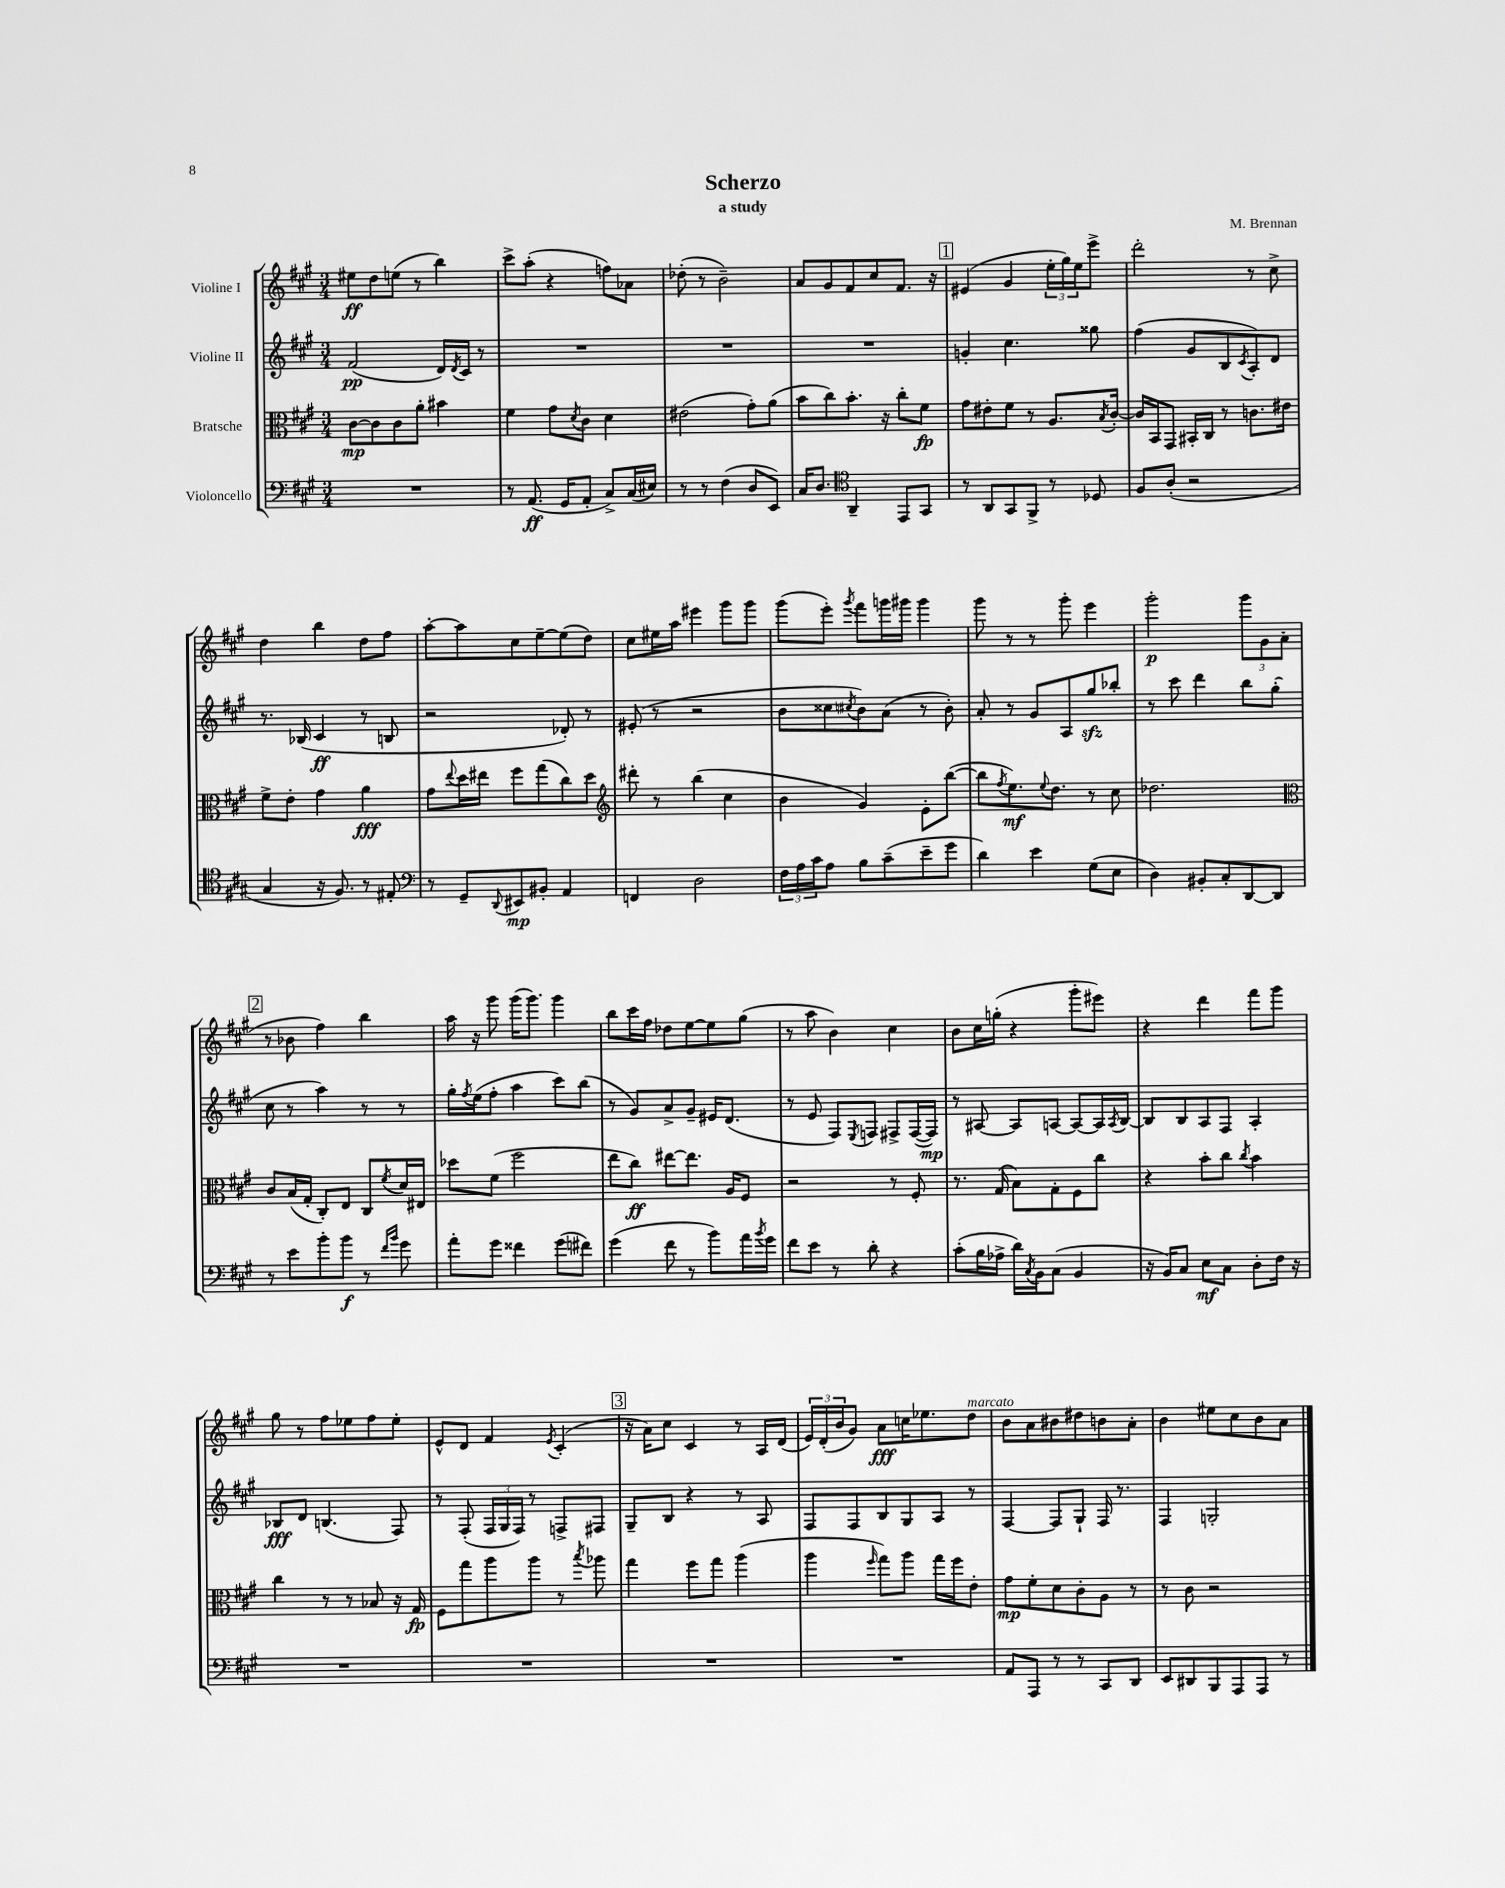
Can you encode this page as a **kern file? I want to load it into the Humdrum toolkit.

**kern	**dynam	**kern	**dynam	**kern	**dynam	**kern	**dynam
*part4	*part4	*part3	*part3	*part2	*part2	*part1	*part1
*staff4	*staff4	*staff3	*staff3	*staff2	*staff2	*staff1	*staff1
*I"Violoncello	*	*I"Bratsche	*	*I"Violine II	*	*I"Violine I	*
*clefF4	*	*clefC3	*	*clefG2	*	*clefG2	*
*k[f#c#g#]	*	*k[f#c#g#]	*	*k[f#c#g#]	*	*k[f#c#g#]	*
*M3/4	*	*M3/4	*	*M3/4	*	*M3/4	*
=1	=1	=1	=1	=1	=1	=1	=1
2.r	.	[8c#\L	mp	(2f#/	pp	8ee#X\L	ff
.	.	8c#\]	.	.	.	8dd\	.
.	.	8c#\	.	.	.	(8een\J	.
.	.	8a'\J	.	.	.	8r	.
.	.	4b#X\	.	16d/LL)	.	4bb\)	.
.	.	.	.	8qd/	.	.	.
.	.	.	.	16c#/JJ	.	.	.
.	.	.	.	8r	.	.	.
=2	=2	=2	=2	=2	=2	=2	=2
8r	.	4f#\	.	2.r	.	8ccc#^\L	.
(8.AA/	ff	.	.	.	.	(8aa'\J	.
.	.	8g#\L	.	.	.	4r	.
16GG#/KL	.	.	.	.	.	.	.
.	.	8qd/	.	.	.	.	.
8AA'/J	.	8c#\J	.	.	.	.	.
8C#^/L)	.	4d\	.	.	.	8ffn\L)	.
(16C#/L	.	.	.	.	.	8a-X\J	.
16E#X/JJ)	.	.	.	.	.	.	.
=3	=3	=3	=3	=3	=3	=3	=3
8r	.	(2e#X\	.	2.r	.	(8dd-X'\	.
8r	.	.	.	.	.	8r	.
(4F#\	.	.	.	.	.	2b~\)	.
8D/L	.	8g#'\L)	.	.	.	.	.
8EE/J)	.	(8a\J	.	.	.	.	.
=4	=4	=4	=4	=4	=4	=4	=4
16C#/KL	.	8b\L	.	2.r	.	8a/L	.
8.D/J	.	.	.	.	.	.	.
.	.	8cc#\)	.	.	.	8g#/	.
*clefC4	*	*	*	*	*	*	*
4AA~/	.	8.b'\J	.	.	.	8f#/	.
.	.	.	.	.	.	8cc#/	.
.	.	16r	.	.	.	.	.
8EE/L	.	8cc#'\L	.	.	.	8.f#/J	.
8GG#/J	.	8f#\J	fp	.	.	.	.
.	.	.	.	.	.	16r	.
!!LO:REH:place=s1:t=1
=5	=5	=5	=5	=5	=5	=5	=5
8r	.	8g#\L	.	4gn'/	.	(4e#X/	.
8AA/L	.	8e#X'\	.	.	.	.	.
8GG#/	.	8f#\J	.	4.cc#\	.	4g#/	.
8FF#^/J	.	8r	.	.	.	.	.
8r	.	8.A/L	.	.	.	24ee'\LL	.
.	.	.	.	.	.	24gg#\)	.
.	.	.	.	.	.	24ee\J	.
8D-X/	.	.	.	8gg##X\	.	8eee^\J	.
.	.	8qB/	.	.	.	.	.
.	.	[16c#'/Jk	.	.	.	.	.
=6	=6	=6	=6	=6	=6	=6	=6
8F#/L	.	16c#/LL]	.	(4ff#\	.	2ddd'\	.
.	.	16BB/J	.	.	.	.	.
(8A'/J	.	8GG#/J	.	.	.	.	.
2r	.	16BB#X'/LL	.	8g#/L	.	.	.
.	.	16C#/JJ	.	.	.	.	.
.	.	8r	.	8B/	.	.	.
.	.	.	.	8qc#/	.	.	.
.	.	8.cn\L	.	8A'/)	.	8r	.
.	.	.	.	8d/J	.	8cc#^\	.
.	.	16e#X\Jk	.	.	.	.	.
!!LO:LB:g=z
=7	=7	=7	=7	=7	=7	=7	=7
4G#/	.	8f#^\L	.	8.r	.	4dd\	.
.	.	8e'\J	.	.	.	.	.
.	.	.	.	(16B-X/	.	.	.
16r	.	4g#\	.	4c#/	ff	4bb\	.
8.F#/)	.	.	.	.	.	.	.
8r	.	4a\	fff	8r	.	8dd\L	.
8E#X'/	.	.	.	8Bn/	.	8ff#\J	.
=8	=8	=8	=8	=8	=8	=8	=8
*clefF4	*	*	*	*	*	*	*
8r	.	8g#\L	.	2r	.	[8aa'\L	.
.	.	8qqee/	.	.	.	.	.
8GG#~/L	.	16dd\L	.	.	.	8aa\]	.
.	.	16ee#X\JJ	.	.	.	.	.
8qqDD/	.	.	.	.	.	.	.
8EE#X/	mp	8ff#\L	.	.	.	8cc#\	.
8BB#X'/J	.	(8gg#\	.	.	.	[8ee~\	.
4AA/	.	8cc#\)	.	8d-X'/)	.	(8ee\]	.
.	.	8dd\J	.	8r	.	8dd\J)	.
=9	=9	=9	=9	=9	=9	=9	=9
*	*	*clefG2	*	*	*	*	*
4FFn/	.	8ddd#X'\	.	(8e#X'/	.	8cc#\L	.
.	.	8r	.	8r	.	16ee#X\L	.
.	.	.	.	.	.	16aa\JJ	.
2D\	.	(4bb\	.	2r	.	4eee#X\	.
.	.	4cc#\	.	.	.	8ggg#\L	.
.	.	.	.	.	.	8ggg#\J	.
=10	=10	=10	=10	=10	=10	=10	=10
24F#\LL	.	4b\	.	8b\L	.	(8ggg#\L	.
24A\	.	.	.	.	.	.	.
24c#\J	.	.	.	.	.	.	.
8A\J	.	.	.	8cc##X\	.	8eee'\J)	.
.	.	.	.	8qcc#X/	.	8qggg#/	.
8B\L	.	4g#/)	.	8b\)	.	8fff#\L	.
(8c#~\	.	.	.	(8a\J	.	16gggn\L	.
.	.	.	.	.	.	16ggg#X\JJ	.
8e~\	.	8e'\L	.	8r	.	4ggg#\	.
8g#\J	.	([8bb\J	.	8b'\)	.	.	.
=11	=11	=11	=11	=11	=11	=11	=11
4d\)	.	8bb\L]	.	8a'/	.	8ggg#\	.
.	.	8qff#/	.	.	.	.	.
.	.	8.ee\)	mf	8r	.	8r	.
4e\	.	.	.	8g#/L	.	8r	.
.	.	8qqee/	.	.	.	.	.
.	.	8.dd\J	.	.	.	.	.
.	.	.	.	8A/	.	8ggg#'\	.
(8G#\L	.	8r	.	8gg#zz/	.	4eee\	.
8E\J	.	8cc#\	.	8bb-X'/J	.	.	.
=12	=12	=12	=12	=12	=12	=12	=12
4D\)	.	2.dd-X\	.	8r	.	2ggg#'\	p
.	.	.	.	8ccc#\	.	.	.
8BB#X'/L	.	.	.	4ddd\	.	.	.
8C#'/	.	.	.	.	.	.	.
[8DD/	.	.	.	8bb\L	.	12ggg#\L	.
.	.	.	.	.	.	12g#\	.
8DD/J]	.	.	.	(8gg#'\J	.	.	.
.	.	.	.	.	.	(12a\J	.
!!LO:LB:g=z
!!LO:REH:place=s1:t=2
=13	=13	=13	=13	=13	=13	=13	=13
*	*	*clefC3	*	*	*	*	*
8r	.	8c#/L	.	8cc#\	.	8r	.
8e\L	.	(16B/L	.	8r	.	8b-X\	.
.	.	16G#'/JJ	.	.	.	.	.
8b'\	.	8C#'/L)	.	4aa\)	.	4ff#\)	.
8b\J	f	8E/J	.	.	.	.	.
8r	.	8C#/L	.	8r	.	4bb\	.
16qqf#/LL	.	.	.	.	.	.	.
16qqb/JJ	.	8qf#/	.	.	.	.	.
8g#\	.	16d/L	.	8r	.	.	.
.	.	16E#X/JJ	.	.	.	.	.
=14	=14	=14	=14	=14	=14	=14	=14
8a'\L	.	8dd-X\L	.	16gg#'\LL	.	16aa\	.
.	.	.	.	8qff#/	.	.	.
.	.	.	.	(16ee\J	.	16r	.
8g#\J	.	(8f#\J	.	8ff#'\J	.	8ggg#\	.
4f##X\	.	2ff#\	.	4aa\	.	(16ggg#\KL	.
.	.	.	.	.	.	8.ggg#\J)	.
(8g#\L	.	.	.	8ccc#\L)	.	4ggg#\	.
8f#X\J)	.	.	.	(8bb\J	.	.	.
=15	=15	=15	=15	=15	=15	=15	=15
(4g#\	.	8ee\L	.	8r	.	8bb\L	.
.	.	8cc#\J)	ff	8g#/L)	.	16ccc#\L	.
.	.	.	.	.	.	16ff#\JJ	.
8f#\	.	[8ee#X\L	.	8a^/	.	8dd-X\L	.
8r	.	8.ee#\J]	.	8g#~/J	.	[8ee\	.
8b\L)	.	.	.	16e#X/KL	.	8ee\]	.
.	.	16A/KL	.	(8.d/J	.	.	.
16a\L	.	8F#/J	.	.	.	(8gg#\J	.
8qb/	.	.	.	.	.	.	.
16g#\JJ	.	.	.	.	.	.	.
=16	=16	=16	=16	=16	=16	=16	=16
8f#\L	.	2r	.	8r	.	8r	.
8e\J	.	.	.	8e/	.	8aa\	.
8r	.	.	.	8F#/L)	.	4b\)	.
.	.	.	.	8qE/	.	.	.
8d'\	.	.	.	8Fn/J	.	.	.
4r	.	8r	.	8F#X^/L	.	4cc#\	.
.	.	8F#'/	.	([16F#/L	.	.	.
.	.	.	.	16F#/JJ])	mp	.	.
=17	=17	=17	=17	=17	=17	=17	=17
(8c#'\L	.	8.r	.	8r	.	8b\L	.
16B\L	.	.	.	[8A#X/	.	16cc#\L	.
16A-X^\JJ	.	(16G#/	.	.	.	(16ggn'\JJ	.
16d\LL)	.	8B\L)	.	8A#/L]	.	4r	.
8qC#/	.	.	.	.	.	.	.
16BB\J	.	.	.	.	.	.	.
(8C#\J	.	8G#'\	.	[8An/J	.	.	.
4BB/	.	8F#\	.	8A/L_	.	8ggg#'\L	.
.	.	8cc#\J	.	16A/L]	.	8eee#X\J)	.
.	.	.	.	8qA/	.	.	.
.	.	.	.	[16B/JJ	.	.	.
=18	=18	=18	=18	=18	=18	=18	=18
16r	.	4r	.	8B/L]	.	4r	.
16BB/KL)	.	.	.	.	.	.	.
8C#/J	.	.	.	8B/	.	.	.
8E\L	mf	8b'\L	.	8A/	.	4ddd\	.
8C#\J	.	8cc#\J	.	8F#/J	.	.	.
.	.	8qcc#/	.	.	.	.	.
8D'\L	.	4b\	.	4A'/	.	8fff#\L	.
16F#\Jk	.	.	.	.	.	8ggg#\J	.
16r	.	.	.	.	.	.	.
!!LO:LB:g=z
=19	=19	=19	=19	=19	=19	=19	=19
2.r	.	4cc#\	.	8B-X/L	fff	8gg#\	.
.	.	.	.	8d/J	.	8r	.
.	.	8r	.	(4.Bn/	.	8ff#\L	.
.	.	8r	.	.	.	8ee-X\	.
.	.	8B-X/	.	.	.	8ff#\	.
.	.	16r	.	8F#/)	.	8ee-'\J	.
.	.	16G#/	fp	.	.	.	.
=20	=20	=20	=20	=20	=20	=20	=20
2.r	.	8F#\L	.	8r	.	8e^^/L	.
.	.	8gg#\	.	(8F#'/	.	8d/J	.
.	.	8aa\	.	24F#/LL	.	4f#/	.
.	.	.	.	24G#/	.	.	.
.	.	.	.	24F#/JJ)	.	.	.
.	.	8aa\J	.	8r	.	.	.
.	.	.	.	.	.	8qe/	.
.	.	8r	.	8Fn^/L	.	(4c#'/	.
.	.	8qbb/	.	.	.	.	.
.	.	8aa-X\	.	8F#X/J	.	.	.
!!LO:REH:place=s1:t=3
=21	=21	=21	=21	=21	=21	=21	=21
2.r	.	4gg#\	.	8G#~/L	.	16r	.
.	.	.	.	.	.	16a\KL)	.
.	.	.	.	8B/J	.	8cc#\J	.
.	.	8ff#\L	.	4r	.	4c#/	.
.	.	8gg#\J	.	.	.	.	.
.	.	(4aa\	.	8r	.	8r	.
.	.	.	.	8A/	.	16A/LL	.
.	.	.	.	.	.	(16d/JJ	.
=22	=22	=22	=22	=22	=22	=22	=22
2.r	.	4aa\	.	8F#/L	.	24e/LL)	.
.	.	.	.	.	.	(24d'/	.
.	.	.	.	.	.	24b/J	.
.	.	.	.	8F#/	.	8g#/J)	.
.	.	16qqff#/	.	.	.	.	.
.	.	8gg#\L)	.	8B/	.	8a\L	fff
.	.	8aa\J	.	8G#/	.	16ccn\K	.
.	.	.	.	.	.	8.ee-X\	.
.	.	16gg#\LL	.	8A/J	.	.	.
.	.	16ff#\J	.	.	.	.	.
!	!	!	!	!	!	!LO:TX:a:i:t=marcato	!
.	.	8e'\J	.	8r	.	8dd\J	.
=23	=23	=23	=23	=23	=23	=23	=23
8AA/L	.	8g#\L	mp	[4F#/	.	8b\L	.
8AAA/J	.	8f#'\	.	.	.	8a\	.
8r	.	8d\	.	8F#/L]	.	8b#X\	.
8r	.	8c#'\	.	8G#`/J	.	8dd#X\	.
8CC#/L	.	8A\J	.	16F#/	.	8bn\	.
.	.	.	.	8.r	.	.	.
8DD/J	.	8r	.	.	.	8a'\J	.
=24	=24	=24	=24	=24	=24	=24	=24
8EE/L	.	8r	.	4F#/	.	4b\	.
8DD#X/	.	8c#\	.	.	.	.	.
8BBB/	.	2r	.	2Gn'/	.	8ee#X\L	.
8AAA/	.	.	.	.	.	8cc#\	.
8AAA/J	.	.	.	.	.	8b\	.
8r	.	.	.	.	.	8a\J	.
==	==	==	==	==	==	==	==
*-	*-	*-	*-	*-	*-	*-	*-
